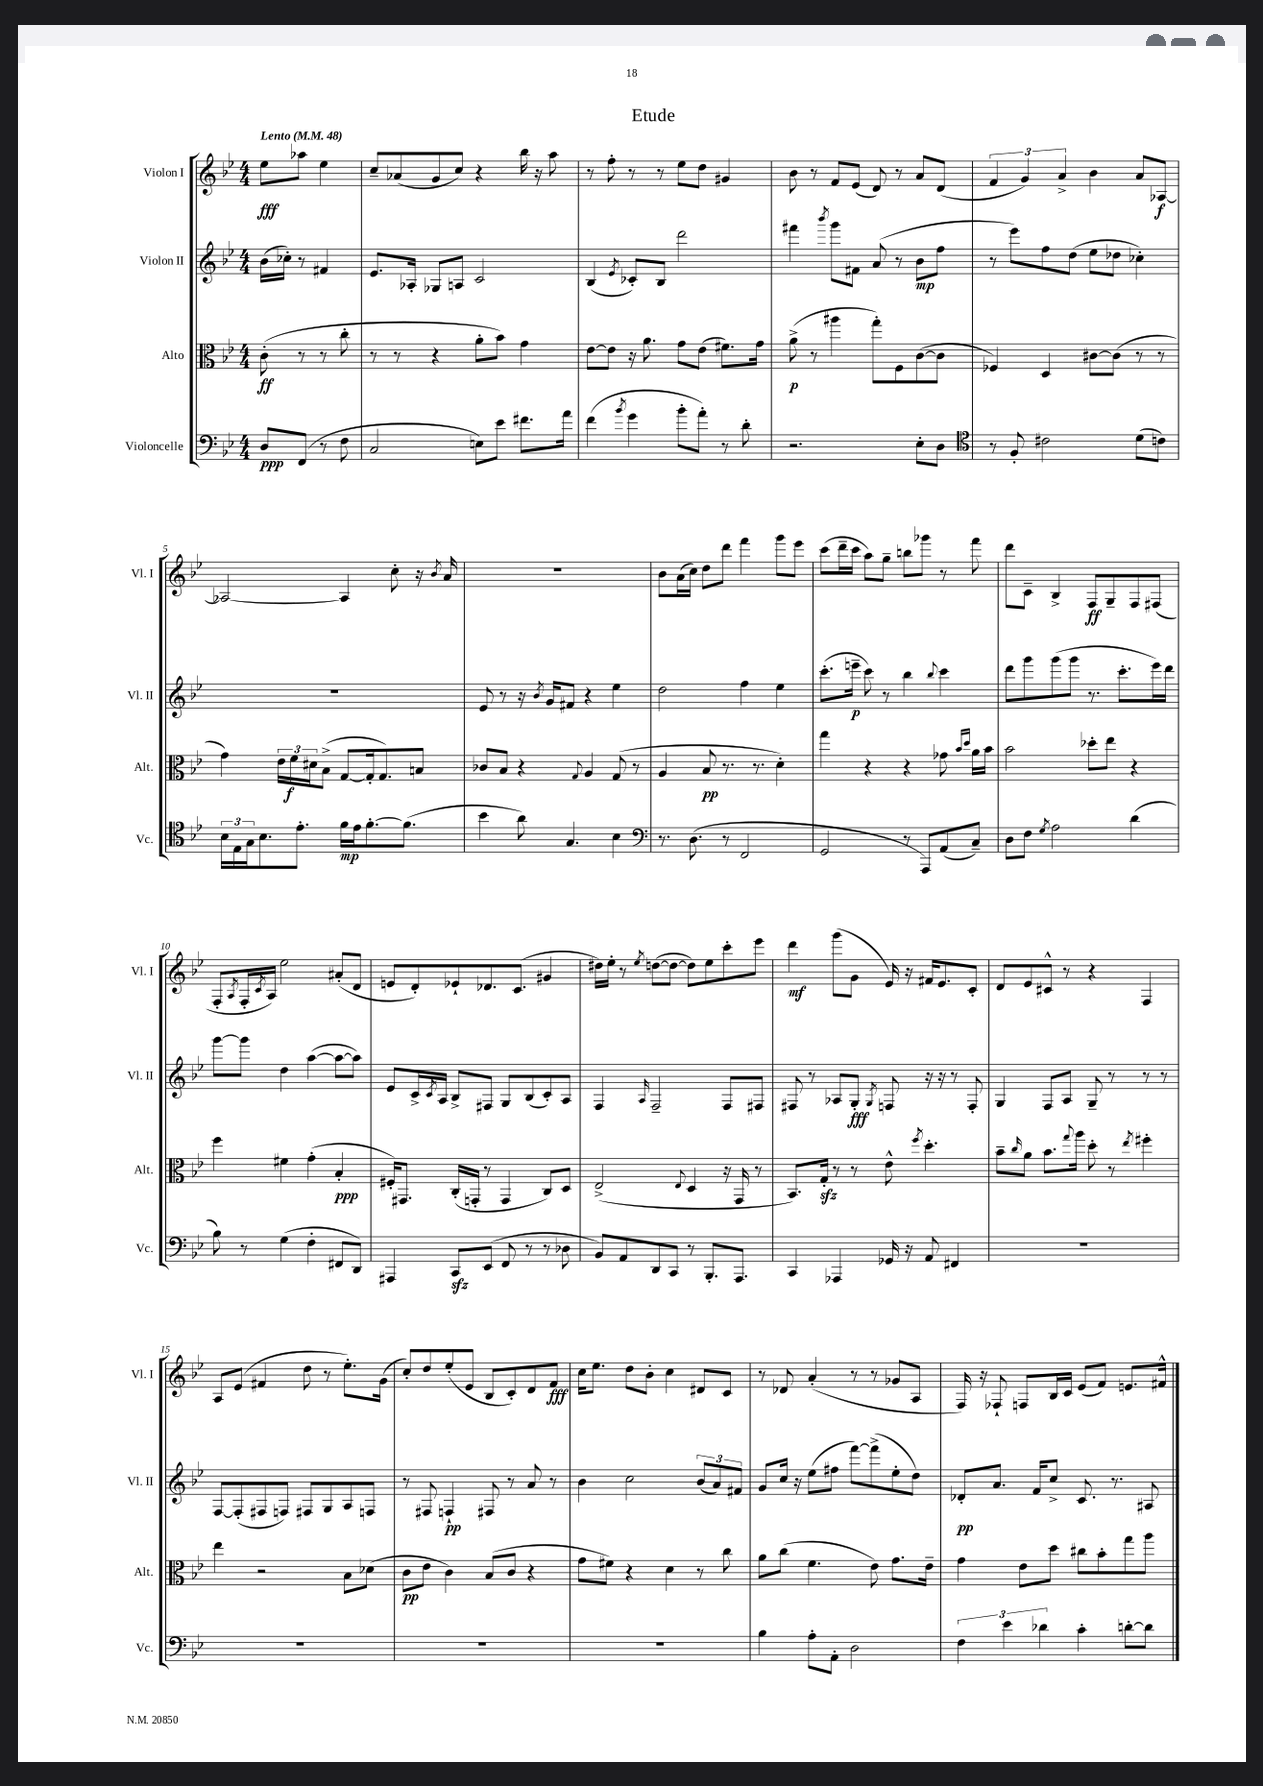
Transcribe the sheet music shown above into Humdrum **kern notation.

**kern	**dynam	**kern	**dynam	**kern	**dynam	**kern	**dynam
*part4	*part4	*part3	*part3	*part2	*part2	*part1	*part1
*staff4	*staff4	*staff3	*staff3	*staff2	*staff2	*staff1	*staff1
*I"Violoncelle	*	*I"Alto	*	*I"Violon II	*	*I"Violon I	*
*I'Vc.	*	*I'Alt.	*	*I'Vl. II	*	*I'Vl. I	*
*clefF4	*	*clefC3	*	*clefG2	*	*clefG2	*
*k[b-e-]	*	*k[b-e-]	*	*k[b-e-]	*	*k[b-e-]	*
*M4/4	*	*M4/4	*	*M4/4	*	*M4/4	*
*MM48	*	*MM48	*	*MM48	*	*MM48	*
=	=	=	=	=	=	=	=
!	!	!	!	!	!	!LO:TX:a:B:t=Lento	!
8D/L	ppp	(8c'\	ff	(16b-\LL	.	8ee-\L	fff
.	.	.	.	16cc-X'\JJ)	.	.	.
(8FF/J	.	8r	.	8r	.	8aa-X\J	.
8r	.	8r	.	4f#X/	.	4ee-\	.
8F\	.	8cc'\	.	.	.	.	.
=1	=1	=1	=1	=1	=1	=1	=1
2C/	.	8r	.	8.e-/L	.	8cc~/L	.
.	.	8r	.	.	.	(8a-X/	.
.	.	.	.	16A-X'/Jk	.	.	.
.	.	4r	.	8G-X/L	.	8g/	.
.	.	.	.	8An/J	.	8cc/J)	.
8En\L)	.	8a'\L	.	2c/	.	4r	.
8e-\J	.	8b-\J)	.	.	.	.	.
8.f#X\L	.	4g\	.	.	.	16bb-\	.
.	.	.	.	.	.	16r	.
.	.	.	.	.	.	8aa\	.
16a\Jk	.	.	.	.	.	.	.
=2	=2	=2	=2	=2	=2	=2	=2
(4f\	.	[8e-\L	.	(4B-/	.	8r	.
.	.	8e-\J]	.	.	.	8ff'\	.
8qb-/	.	.	.	8qe-/	.	.	.
4g\	.	16r	.	8c-X'/L)	.	8r	.
.	.	8.a\	.	.	.	.	.
.	.	.	.	8B-/J	.	8r	.
8b-'\L	.	8g\L	.	2ddd\	.	8ee-\L	.
8a'\J)	.	(8e-\J	.	.	.	8dd\J	.
8r	.	8.f#X\L)	.	.	.	4g#X/	.
8d'\	.	.	.	.	.	.	.
.	.	16g\Jk	.	.	.	.	.
=3	=3	=3	=3	=3	=3	=3	=3
2.r	.	(8a^\	p	4fff#X\	.	8b-\	.
.	.	8r	.	.	.	8r	.
.	.	.	.	8qbbb-/	.	.	.
.	.	4aa#X\	.	8ggg\L	.	8f/L	.
.	.	.	.	8f#X\J	.	(8e-/J	.
.	.	8gg'\L)	.	(8a/	.	8d/)	.
.	.	8F\	.	8r	.	8r	.
8E-'\L	.	([8c\	.	8b-\L	mp	8a/L	.
8D\J	.	8c\J]	.	8ff\J	.	(8d/J	.
=4	=4	=4	=4	=4	=4	=4	=4
*clefC4	*	*	*	*	*	*	*
8r	.	4F-X/)	.	8r	.	6f/	.
8F'/	.	.	.	8eee-\L)	.	.	.
.	.	.	.	.	.	6g/)	.
2c#X\	.	4D/	.	8ff\	.	.	.
.	.	.	.	.	.	6a^/	.
.	.	.	.	(8dd\J	.	.	.
.	.	[8c#X\L	.	8ee-\L	.	4b-\	.
.	.	(8c#\J]	.	8dd-X\J	.	.	.
(8d\L	.	8r	.	4cc-X'\)	.	8a/L	.
8cn\J)	.	8r	.	.	.	[8A-X/J	f
!!LO:LB:g=z
=5	=5	=5	=5	=5	=5	=5	=5
24B-\LL	.	4g\)	.	1r	.	2A-X/_	.
24E-\	.	.	.	.	.	.	.
24G\J	.	.	.	.	.	.	.
8.B-\	.	.	.	.	.	.	.
.	.	24e-\LL	.	.	.	.	.
.	.	24f\	f	.	.	.	.
8.e-'\J	.	.	.	.	.	.	.
.	.	24d#X\J	.	.	.	.	.
.	.	(8B-^\J	.	.	.	.	.
16f\LL	mp	[8G/L	.	.	.	4A-/]	.
16e-\J	.	.	.	.	.	.	.
[8.f'\	.	16G'/k]	.	.	.	.	.
.	.	8.G/)	.	.	.	.	.
.	.	.	.	.	.	8cc'\	.
(8.f\J]	.	.	.	.	.	.	.
.	.	8Bn/J	.	.	.	16r	.
.	.	.	.	.	.	8qb-/	.
.	.	.	.	.	.	16a/	.
=6	=6	=6	=6	=6	=6	=6	=6
4b-\	.	8c-X/L	.	8e-/	.	1r	.
.	.	8B-/J	.	8r	.	.	.
8a\)	.	4r	.	16r	.	.	.
.	.	.	.	8qb-/	.	.	.
.	.	.	.	16g/KL	.	.	.
4.G/	.	.	.	8f#X/J	.	.	.
.	.	8qqG/	.	.	.	.	.
.	.	4A/	.	4r	.	.	.
4B-\	.	(8G/	.	4ee-\	.	.	.
.	.	8r	.	.	.	.	.
=7	=7	=7	=7	=7	=7	=7	=7
*clefF4	*	*	*	*	*	*	*
8.r	.	4A/	.	2dd\	.	8b-\L	.
.	.	.	.	.	.	(16a\L	.
(8.D\	.	.	.	.	.	16cc\JJ)	.
.	.	8B-/	pp	.	.	8dd\L	.
8r	.	8.r	.	.	.	8ddd\J	.
2FF/	.	.	.	4ff\	.	4fff\	.
.	.	8.r	.	.	.	.	.
.	.	4d'\)	.	4ee-\	.	8ggg\L	.
.	.	.	.	.	.	8eee-\J	.
=8	=8	=8	=8	=8	=8	=8	=8
2GG/	.	4gg\	.	(8.ccc'\L	.	(8ccc\L	.
.	.	.	.	.	.	16ddd~\L	.
.	.	.	.	16eeen~\Jk	p	16ccc\JJ	.
.	.	4r	.	8ccc\)	.	8aa\L)	.
.	.	.	.	8r	.	8gg~\J	.
8r	.	4r	.	4bb-\	.	8bbn\L	.
8AAA/L)	.	.	.	.	.	8ggg-X\J	.
.	.	.	.	8qqbb-/	.	.	.
(8AA/	.	8g-X\	.	4ccc\	.	8r	.
.	.	16qqb-/LL	.	.	.	.	.
.	.	16qqdd/JJ	.	.	.	.	.
8C~/J)	.	16a\LL	.	.	.	8fff\	.
.	.	16b-\JJ	.	.	.	.	.
=9	=9	=9	=9	=9	=9	=9	=9
8D\L	.	2b-\	.	8ddd\L	.	8ddd\L	.
8F\J	.	.	.	8ggg\	.	8c~\J	.
8qG/	.	.	.	.	.	.	.
2A\	.	.	.	(8ggg\	.	4B-^/	.
.	.	.	.	8ggg\J	.	.	.
.	.	8dd-X'\L	.	8.r	.	8F/L	ff
.	.	8ee-\J	.	.	.	8G~/	.
.	.	.	.	8.ccc'\L	.	.	.
(4d\	.	4r	.	.	.	8F/	.
.	.	.	.	16eee-\L)	.	(8F#X/J	.
.	.	.	.	16ddd\JJ	.	.	.
!!LO:LB:g=z
=10	=10	=10	=10	=10	=10	=10	=10
8B-\)	.	4ff\	.	[8ggg\L	.	8F'/L	.
.	.	.	.	.	.	8qA/	.
8r	.	.	.	8ggg\J]	.	16F'/L	.
.	.	.	.	.	.	8qc/	.
.	.	.	.	.	.	16A/JJ)	.
(4G\	.	4f#X\	.	4dd\	.	2ee-\	.
4F'\	.	(4g'\	.	([4aa\	.	.	.
8FF#X/L	.	4B-'/	ppp	8aa\L_	.	(8a#X'/L	.
8DD/J)	.	.	.	8aa\J])	.	8d/J	.
=11	=11	=11	=11	=11	=11	=11	=11
4AAA#X/	.	16F#X'/KL)	.	8e-/L	.	8en/L	.
.	.	8.GG#X/J	.	.	.	.	.
.	.	.	.	16c^/L	.	8d'/)	.
.	.	.	.	8qc/	.	.	.
.	.	.	.	16A/JJ	.	.	.
8CCzz/L	.	(16C'/LL	.	8B-^/L	.	8e-X`/	.
.	.	16GGn'/JJ	.	.	.	.	.
(8EE-/J	.	8r	.	8F#X/J	.	8.d-X/	.
8FF/	.	4GG/	.	8G/L	.	.	.
.	.	.	.	.	.	(8.c/J	.
8r	.	.	.	(8B-/	.	.	.
8r	.	8C/L)	.	8c'/)	.	4g#X/	.
8D-X\	.	8D/J	.	8A/J	.	.	.
=12	=12	=12	=12	=12	=12	=12	=12
8BB-/L)	.	(2E-^/	.	4F/	.	16dd#X\LL)	.
.	.	.	.	.	.	16ee-'\JJ	.
8AA/	.	.	.	.	.	8r	.
.	.	.	.	16qqA/	.	8qee-/	.
8DD/	.	.	.	2F~/	.	([8ddn\L	.
8CC/J	.	.	.	.	.	8dd\J_	.
.	.	8qqE-/	.	.	.	.	.
8r	.	4D/	.	.	.	8dd\L])	.
8.BBB-'/L	.	.	.	.	.	8ee-\	.
.	.	16r	.	8F/L	.	8ccc'\	.
8.AAA/J	.	16GG/	.	.	.	.	.
.	.	8r	.	8F#X/J	.	8eee-\J	.
=13	=13	=13	=13	=13	=13	=13	=13
4CC/	.	8.BB-/L)	.	8F#X/	.	4ddd\	mf
.	.	.	.	8r	.	.	.
.	.	16Gzz'/Jk	.	.	.	.	.
4AAA-X/	.	8r	.	8A-X/L	.	(8ggg\L	.
.	.	8r	.	8G'/J	fff	8g\J	.
.	.	.	.	8qG/	.	.	.
16GG-X/	.	8e-^^\	.	8Fn/	.	16e-/)	.
16r	.	.	.	.	.	16r	.
.	.	8qff/	.	.	.	.	.
8AA/	.	4.dd'\	.	16r	.	16f#X/KL	.
.	.	.	.	16r	.	8.e-/	.
4FF#X/	.	.	.	8r	.	.	.
.	.	.	.	8F'/	.	8c'/J	.
=14	=14	=14	=14	=14	=14	=14	=14
1r	.	8b-~\L	.	4G/	.	8d/L	.
.	.	16qqcc/	.	.	.	.	.
.	.	8a\J	.	.	.	8e-/	.
.	.	8.b-\L	.	8F/L	.	8c#X^^/J	.
.	.	.	.	8A/J	.	8r	.
.	.	8qqgg/	.	.	.	.	.
.	.	16aa\Jk	.	.	.	.	.
.	.	8dd'\	.	8G~/	.	4r	.
.	.	8r	.	8r	.	.	.
.	.	8qee-/	.	.	.	.	.
.	.	4ff#X'\	.	8r	.	4F/	.
.	.	.	.	8r	.	.	.
!!LO:LB:g=z
=15	=15	=15	=15	=15	=15	=15	=15
1r	.	4ee-\	.	[8F/L	.	8A/L	.
.	.	.	.	(8F'/]	.	(8e-/J	.
.	.	2r	.	8F#X/	.	4f#X/	.
.	.	.	.	8Fn/J)	.	.	.
.	.	.	.	8F#X/L	.	8dd\	.
.	.	.	.	8G/	.	8r	.
.	.	8B-\L	.	8A/	.	8.ee-'\L)	.
.	.	(8d-X\J	.	8Fn/J	.	.	.
.	.	.	.	.	.	(16g\Jk	.
=16	=16	=16	=16	=16	=16	=16	=16
1r	.	8c\L	pp	8r	.	8cc'/L)	.
.	.	8e-\J	.	8F#X/	.	8dd/	.
.	.	4c\)	.	4Fn`/	pp	(8ee-'/	.
.	.	.	.	.	.	8e-/J	.
.	.	(8B-/L	.	8F#X/	.	8B-/L	.
.	.	8c/J	.	8r	.	8c'/)	.
.	.	4r	.	8a/	.	8d/	.
.	.	.	.	8r	.	8f/J	fff
=17	=17	=17	=17	=17	=17	=17	=17
1r	.	8g\L	.	4b-\	.	16cc\KL	.
.	.	.	.	.	.	8.ee-\J	.
.	.	8f#X\J)	.	.	.	.	.
.	.	4r	.	2cc\	.	8dd\L	.
.	.	.	.	.	.	8b-'\J	.
.	.	4d\	.	.	.	4cc\	.
.	.	8r	.	(12b-/L	.	8d#X/L	.
.	.	.	.	12a/)	.	.	.
.	.	8cc\	.	.	.	8c/J	.
.	.	.	.	12f#X/J	.	.	.
=18	=18	=18	=18	=18	=18	=18	=18
4B-\	.	8a\L	.	8g/L	.	8r	.
.	.	(8cc\J	.	16cc/Jk	.	8d-X/	.
.	.	.	.	16r	.	.	.
8A'\L	.	4.f\	.	(8ee-\L	.	(4a'/	.
8AA'\J	.	.	.	8ff#X\J	.	.	.
2D\	.	.	.	[8fff\L)	.	8r	.
.	.	8e-\)	.	(8fff^\]	.	8r	.
.	.	8.g\L	.	8ee-'\	.	8g-X/L	.
.	.	.	.	8dd\J)	.	8A/J	.
.	.	16e-~\Jk	.	.	.	.	.
=19	=19	=19	=19	=19	=19	=19	=19
6F\	.	4g\	.	8d-X'/L	pp	16F/)	.
.	.	.	.	.	.	16r	.
.	.	.	.	8.a/J	.	8F-X`/	.
6e-\	.	.	.	.	.	.	.
.	.	8e-\L	.	.	.	8Fn/L	.
.	.	.	.	16f/KL	.	.	.
6d-X\	.	.	.	.	.	.	.
.	.	8dd\J	.	8cc^/J	.	16B-/L	.
.	.	.	.	.	.	16c/JJ	.
4c'\	.	8cc#X\L	.	8.c/	.	(8e-/L	.
.	.	8b-'\	.	.	.	8f/J)	.
.	.	.	.	8.r	.	.	.
[8dn'\L	.	8gg\	.	.	.	8.en/L	.
8d\J]	.	8aa\J	.	8A#X/	.	.	.
.	.	.	.	.	.	16f#X^^/Jk	.
==	==	==	==	==	==	==	==
*-	*-	*-	*-	*-	*-	*-	*-
